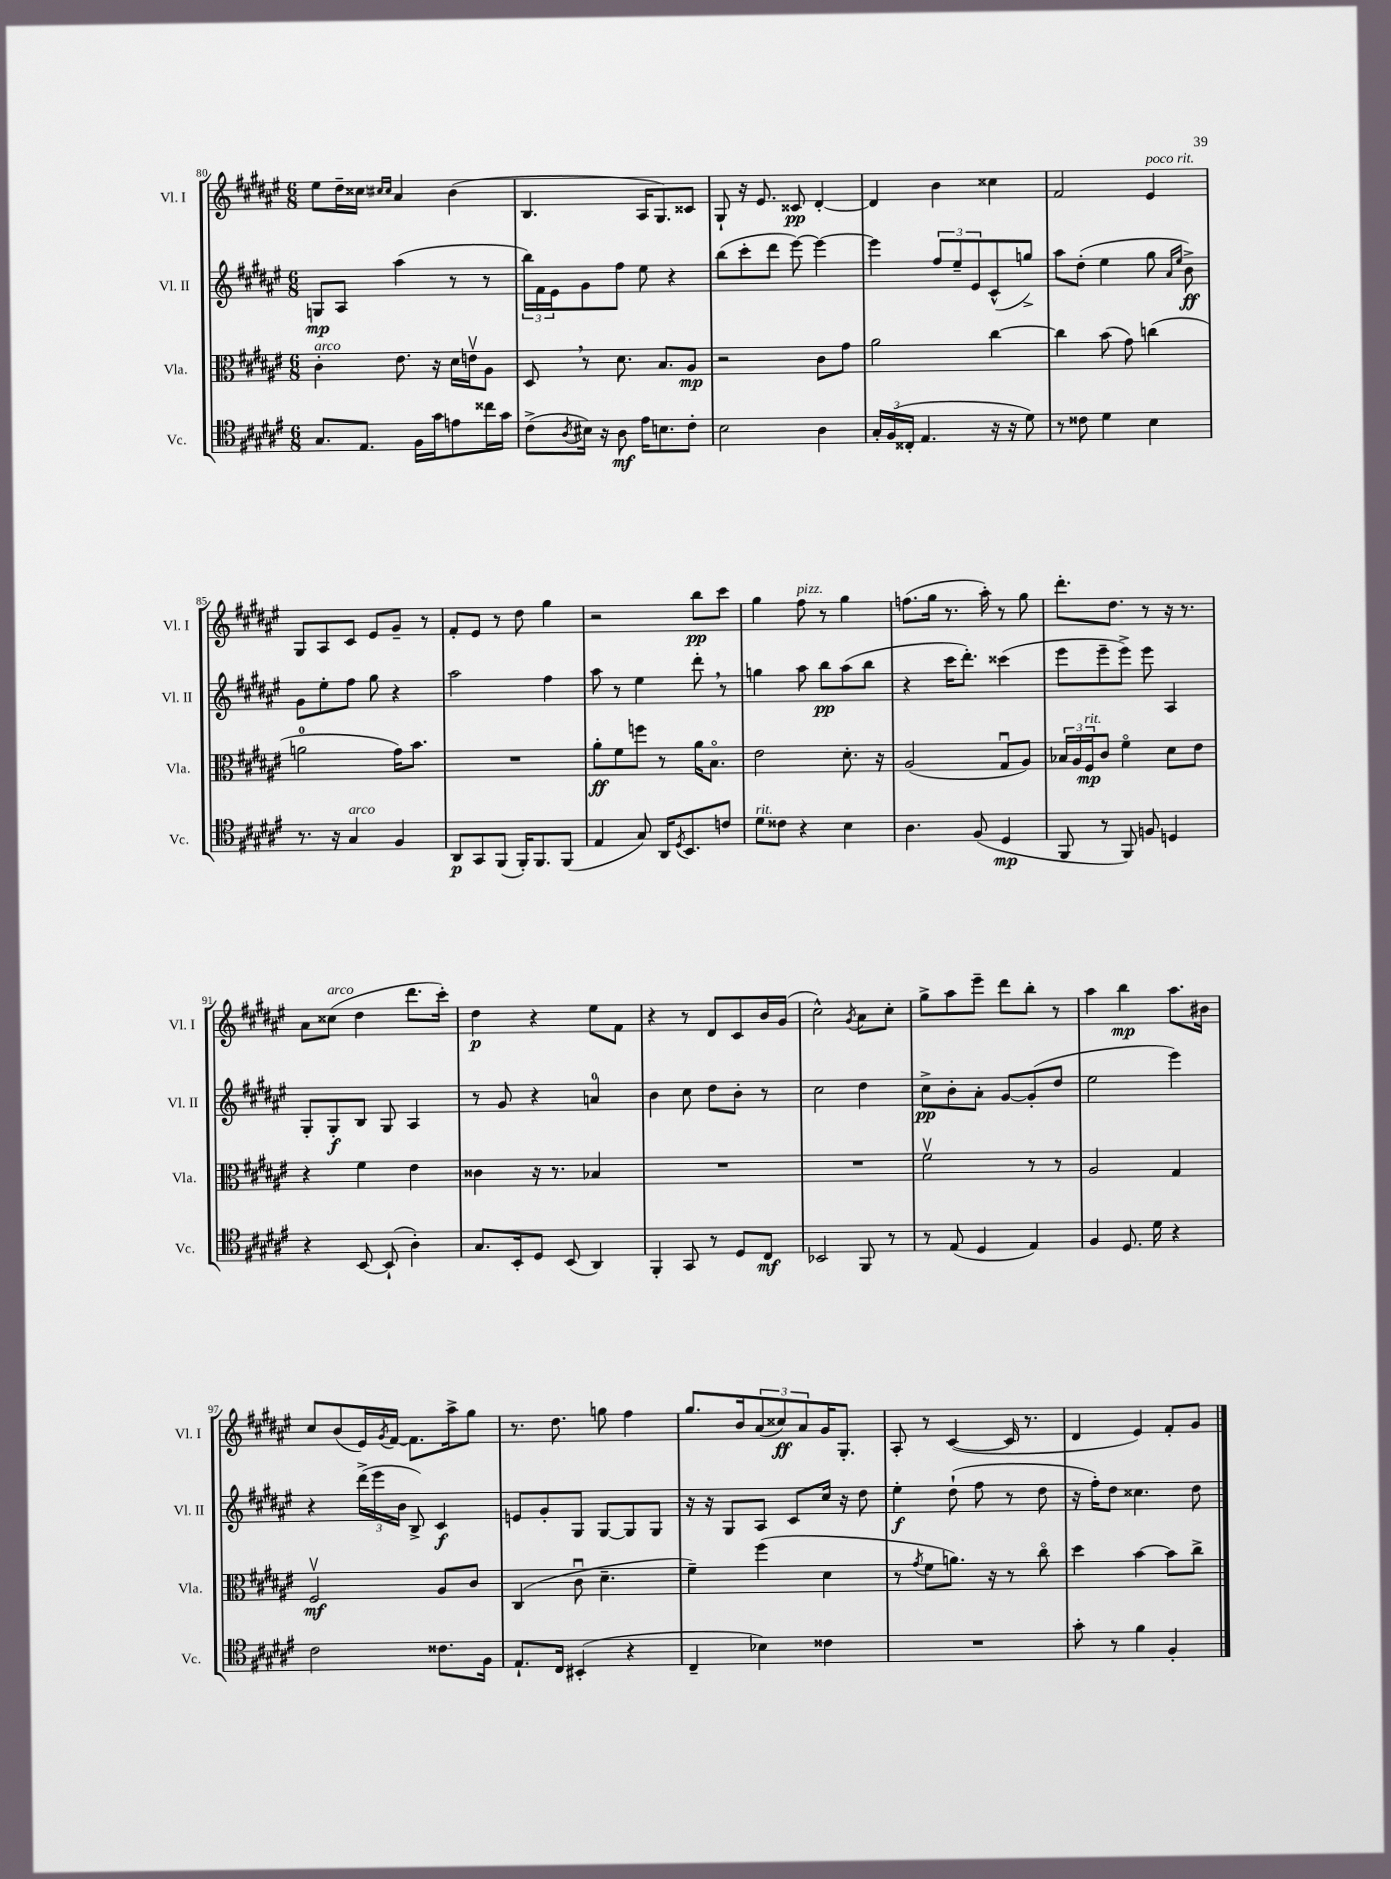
<<
\new StaffGroup <<
\new Staff = "s0" \with { instrumentName = "Vl. I" shortInstrumentName = "Vl. I" } {
    \clef treble \key fis \major \numericTimeSignature \time 6/8
    eis''8 dis''16-- cisis''16 \grace { cis''16 cis''16 } ais'4 b'4( |
    b4. ais16 gis8.) cisis'8 |
    gis8-! r16 eis'8. cisis'8\pp dis'4~-. |
    dis'4 b'4 cisis''4 |
    fis'2 eis'4^\markup { \italic "poco rit." } |
    gis8 ais8 cis'8 eis'8 gis'8-- r8 |
    fis'8-. eis'8 r8 dis''8 gis''4 |
    r2 b''8\pp cis'''8 |
    gis''4 fis''8^\markup { \italic "pizz." } r8 gis''4 |
    f''8.( gis''16 r8. ais''16-.) r8 gis''8 |
    dis'''8.-. dis''8. r8 r16 r8. |
    ais'8 cisis''8^\markup { \italic "arco" }( dis''4 dis'''8. cis'''16-.) |
    dis''4\p r4 eis''8 fis'8 |
    r4 r8 dis'8 cis'8 b'16 gis'16( |
    cis''2-^) \acciaccatura { gis'8 } ais'8 cis''8-. |
    gis''8-> ais''8 eis'''8-- dis'''8 b''8-. r8 |
    ais''4 b''4\mp ais''8. bis'16 |
    cis''8 b'8( eis'16) \acciaccatura { gis'8 } fis'16~ fis'8. ais''16-> gis''8 |
    r8. dis''8. g''8 fis''4 |
    gis''8. b'16 \tuplet 3/2 { ais'8( cisis''8\ff) ais'8 } gis'16 gis8.-. |
    ais8-. r8 cis'4~( cis'16 r8. |
    dis'4 eis'4) fis'8-. gis'8 \bar "|." |
}
\new Staff = "s1" \with { instrumentName = "Vl. II" shortInstrumentName = "Vl. II" } {
    \clef treble \key fis \major \numericTimeSignature \time 6/8
    g8\mp ais8 ais''4( r8 r8 |
    \tuplet 3/2 { b''16) fis'16 eis'16 } gis'8 fis''8 eis''8 r4 |
    b''8( cis'''8-. dis'''8 eis'''8~) eis'''4~ |
    eis'''4 \tuplet 3/2 { fis''8 eis''8-- eis'8 } cis'8-^( g''8->) |
    ais''8 dis''8-.( eis''4 gis''8 \grace { ais'16 eis''16 } b'8->\ff) |
    gis'8 eis''8-. fis''8 gis''8 r4 |
    ais''2 fis''4 |
    ais''8 r8 eis''4 dis'''8-. \breathe r8 |
    g''4 ais''8 b''8\pp ais''8( b''8 |
    r4 cis'''16 dis'''8.-.) cisis'''4( |
    eis'''8 eis'''8-- eis'''8->) eis'''8 ais4 |
    gis8-. gis8-.\f b8 gis8 ais4 |
    r8 gis'8 r4 a'4-0 |
    b'4 cis''8 dis''8 b'8-. r8 |
    cis''2 dis''4 |
    cis''8->\pp b'8-. ais'8-. gis'8~ gis'8-.( dis''8 |
    eis''2 eis'''4) |
    r4 \tuplet 3/2 { dis'''16->( eis'''16 b'16 } b8->) cis'4\f |
    e'8 gis'8-. gis8 gis8~ gis8 gis8 |
    r16 r16 gis8 ais8 cis'8 cis''16 r16 dis''8 |
    eis''4-.\f dis''8-!( fis''8 r8 dis''8 |
    r16 fis''16-.) dis''8 cisis''4. dis''8 \bar "|." |
}
\new Staff = "s2" \with { instrumentName = "Vla." shortInstrumentName = "Vla." } {
    \clef alto \key fis \major \numericTimeSignature \time 6/8
    cis'4-.^\markup { \italic "arco" } eis'8. r16 dis'16 e'16\upbow ais8 |
    dis8 \breathe r8 dis'8. b8. ais8\mp |
    r2 cis'8 gis'8 |
    ais'2 cis''4~ |
    cis''4 b'8( gis'8) c''4( |
    a'2-0 gis'16) b'8. |
    R2. |
    ais'8-.\ff fis'8 f''8 r8 ais'16 b8.\flageolet |
    eis'2 dis'8.-. r16 |
    ais2( gis8\downbow ais8) |
    \tuplet 3/2 { bes16 ais16 fis16\mp^\markup { \italic "rit." } } cis'8 fis'4\flageolet dis'8 eis'8 |
    r4 fis'4 eis'4 |
    cisis'4 r16 r8. bes4 |
    R2. |
    R2. |
    fis'2\upbow r8 r8 |
    ais2 gis4 |
    fis2\upbow\mf ais8 cis'8 |
    cis4( cis'8\downbow dis'4.-- |
    fis'4--) fis''4( dis'4 |
    r8 \acciaccatura { gis'8 } fis'8 a'8.) r16 r8 cis''8\flageolet |
    dis''4 b'4~ b'8 cis''8-> \bar "|." |
}
\new Staff = "s3" \with { instrumentName = "Vc." shortInstrumentName = "Vc." } {
    \clef tenor \key fis \major \numericTimeSignature \time 6/8
    gis8. eis8. fis16 gis'16 e'8 cisis''16 gis'16 |
    cis'8->( \acciaccatura { ais8 } bis16) r16 ais8\mf eis'16 b8. cis'8-. |
    b2 ais4 |
    \tuplet 3/2 { gis16-. fis16( cisis16-. } eis4. r16 r16 dis'8) |
    r8 cisis'8 dis'4 b4 |
    r8. r16 gis4^\markup { \italic "arco" } fis4 |
    ais,8\p gis,8 fis,8( fis,16-.) fis,8. fis,8( |
    eis4 gis8) ais,16 \acciaccatura { dis8 } b,8. c'8 |
    dis'8^\markup { \italic "rit." } cisis'8 r4 b4 |
    ais4. fis8( dis4\mp |
    fis,8 r8 fis,8) f8 d4 |
    r4 b,8~ b,8-!( ais4-.) |
    gis8. b,16-. dis8 b,8( ais,4) |
    fis,4-. gis,8 r8 dis8 cis8\mf |
    bes,2 fis,8 r8 |
    r8 eis8( dis4 eis4) |
    fis4 dis8. dis'16 r4 |
    cis'2 cisis'8. fis16 |
    eis8.-! cis16 bis,4-.( r4 |
    cis4-- bes4) cisis'4 |
    R2. |
    gis'8-. r8 fis'4 fis4-. \bar "|." |
}
>>
>>
\layout { \context { \Score currentBarNumber = #80 } }
